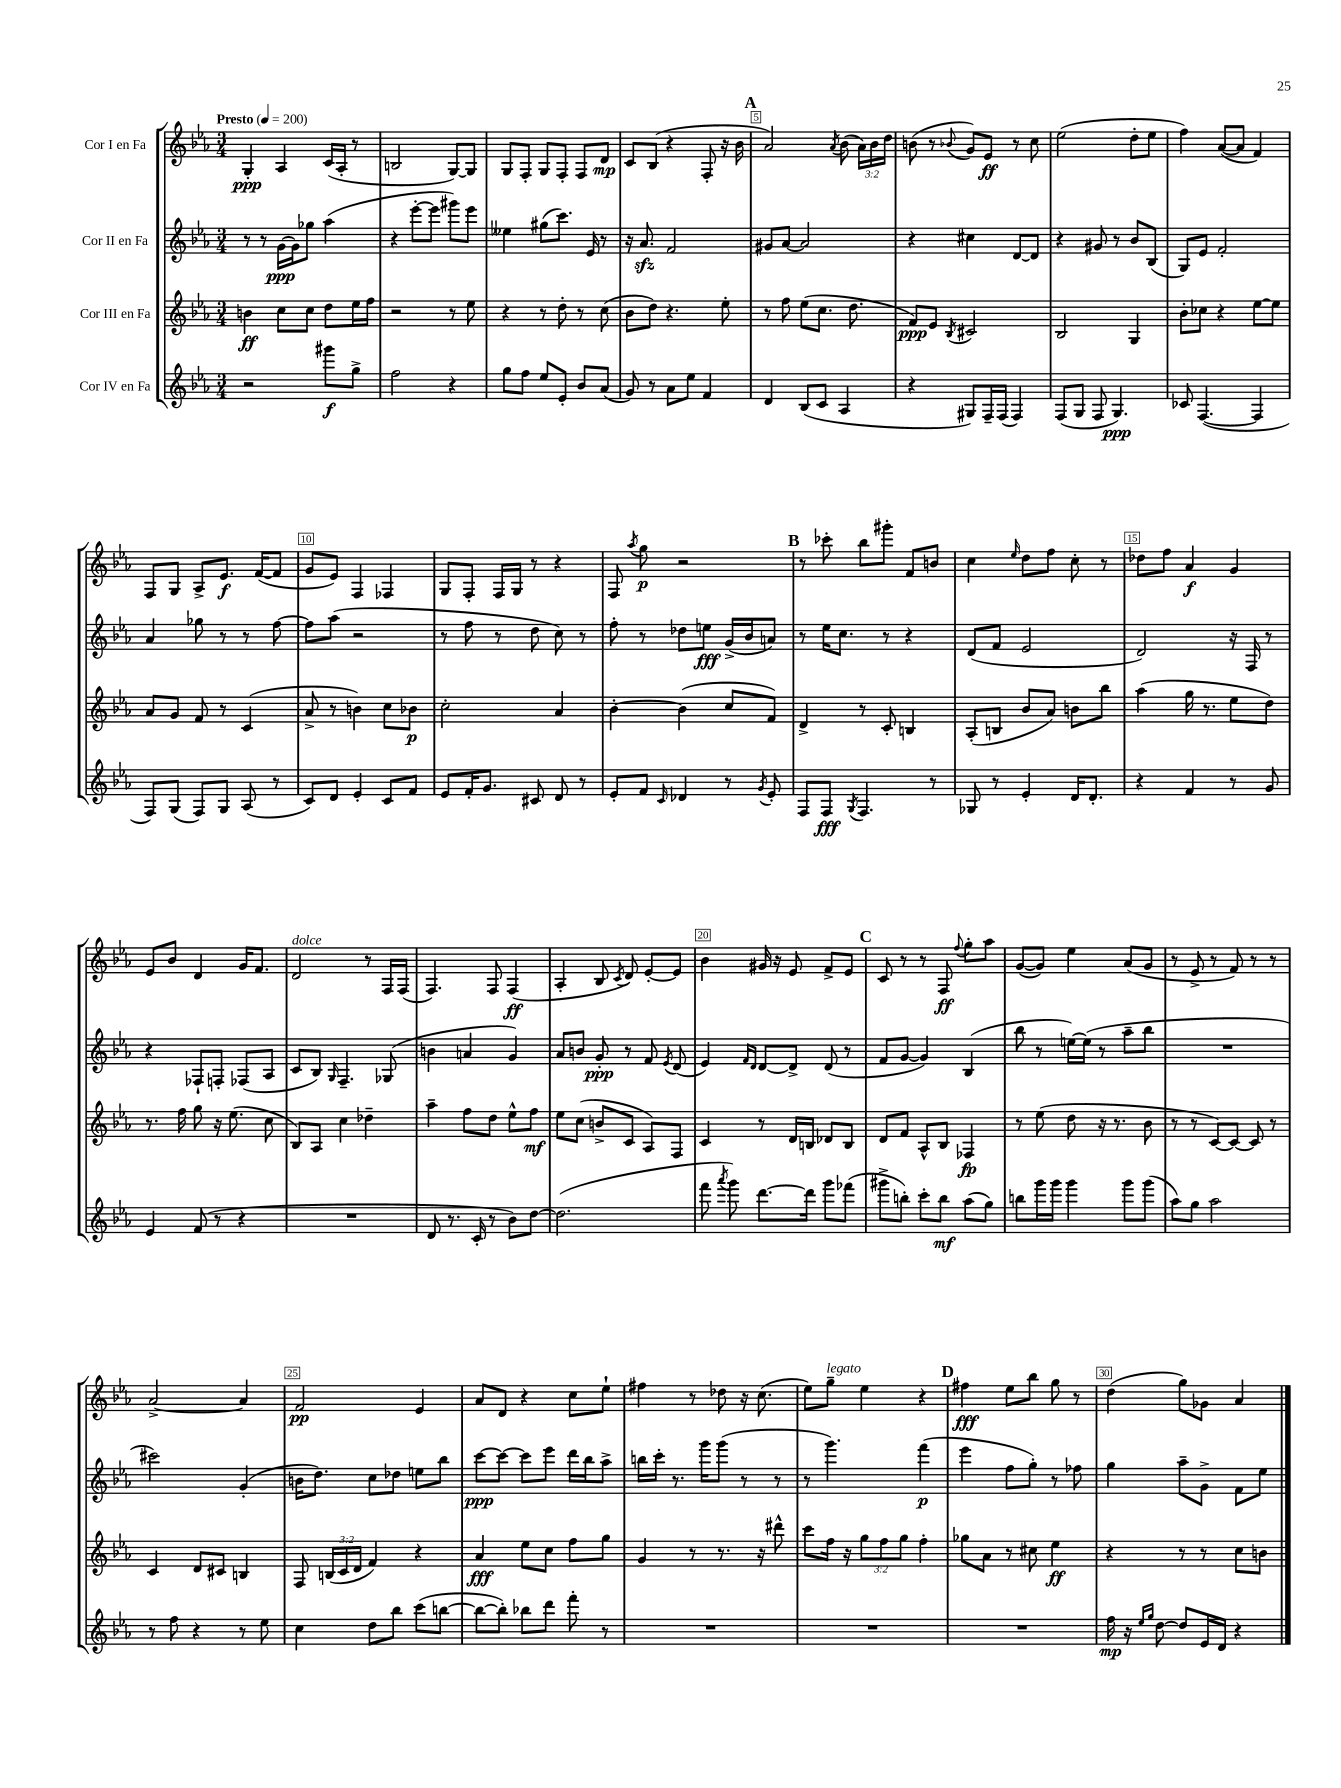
<<
\new StaffGroup <<
\new Staff = "s0" \with { instrumentName = "Cor I en Fa" } {
    \clef treble \key ees \major \numericTimeSignature \time 3/4 \override Staff.TupletNumber.text = #tuplet-number::calc-fraction-text \tempo "Presto" 4 = 200
    \autoBeamOff g4-.\ppp aes4 c'16[( aes16]-. r8 |
    b2 g8[~) g8] |
    g8[ f8]-. g8[ f8]-. f8[ d'8]\mp |
    c'8[ bes8]( r4 f8-. r16 bes'16 |
    \mark \markup { \bold "A" } aes'2) \acciaccatura { aes'8 } bes'8( \tuplet 3/2 { aes'16[) bes'16 d''16] } |
    b'8( r8 \appoggiatura { bes'8 } g'8[) ees'8]\ff r8 c''8 |
    ees''2( d''8[-. ees''8] |
    f''4) aes'8[~( aes'8] f'4) |
    f8[ g8] aes8[-> ees'8.]\f f'16[~( f'8] |
    g'8[ ees'8]) f4 fes4 |
    g8[ f8]-. f16[ g16] r8 r4 |
    f8 \acciaccatura { aes''8 } g''8\p r2 |
    \mark \markup { \bold "B" } r8 ces'''8-. bes''8[ gis'''8]-. f'8[ b'8] |
    c''4 \grace { ees''16 } d''8[ f''8] c''8-. r8 |
    des''8[ f''8] aes'4\f g'4 |
    ees'8[ bes'8] d'4 g'16[ f'8.] |
    d'2^\markup { \italic "dolce" } r8 f16[ f16]( |
    f4.) f8 f4\ff( |
    aes4-. bes8 \acciaccatura { c'8 } d'8) ees'8[~-. ees'8] |
    bes'4 gis'16 r16 ees'8 f'8[-> ees'8] |
    \mark \markup { \bold "C" } c'8 r8 r8 f8\ff \appoggiatura { f''8 } g''8[-. aes''8] |
    g'8[~( g'8]) ees''4 aes'8[( g'8] |
    r8 ees'8-> r8 f'8) r8 r8 |
    aes'2~-> aes'4 |
    f'2\pp ees'4 |
    aes'8[ d'8] r4 c''8[ ees''8]-! |
    fis''4 r8 des''8 r16 c''8.( |
    ees''8[) g''8]--^\markup { \italic "legato" } ees''4 r4 |
    \mark \markup { \bold "D" } fis''4\fff ees''8[ bes''8] g''8 r8 |
    d''4( g''8[) ges'8] aes'4 \bar "|." |
}
\new Staff = "s1" \with { instrumentName = "Cor II en Fa" } {
    \clef treble \key ees \major \numericTimeSignature \time 3/4
    \autoBeamOff r8 r8 g'16[~\ppp g'16 ges''8] aes''4( |
    r4 ees'''8[~-. ees'''8] gis'''8[) ees'''8] |
    eeses''4 gis''8[( c'''8.]) ees'16 r8 |
    r16 aes'8.\sfz f'2 |
    \mark \markup { \bold "A" } gis'8[ aes'8]~ aes'2 |
    r4 cis''4 d'8[~ d'8] |
    r4 gis'8 r8 bes'8[ bes8]( |
    g8[) ees'8] f'2-. |
    aes'4 ges''8 r8 r8 f''8~ |
    f''8[ aes''8]( r2 |
    r8 f''8 r8 d''8 c''8) r8 |
    f''8-. r8 des''8[ e''8]\fff g'16[->( bes'16 a'8]) |
    \mark \markup { \bold "B" } r8 ees''16[ c''8.] r8 r4 |
    d'8[( f'8] ees'2 |
    d'2) r16 f16 r8 |
    r4 fes8[-! f8]-. fes8[( aes8] |
    c'8[ bes8]) \grace { g16 } f4.-- ges8( |
    b'4 a'4 g'4) |
    aes'8[ b'8] g'8-.\ppp r8 f'8 \acciaccatura { ees'8 } d'8( |
    ees'4) \grace { f'16[ d'16] } d'8[~ d'8]-> d'8( r8 |
    \mark \markup { \bold "C" } f'8[ g'8]~ g'4) bes4( |
    bes''8 r8 e''16[~) e''16]( r8 aes''8[-- bes''8] |
    R2. |
    cis'''2) g'4-.( |
    b'16[ d''8.]) c''8[ des''8] e''8[ bes''8] |
    c'''8[~\ppp c'''8]~ c'''8[ ees'''8] d'''16[ bes''16 aes''8]-> |
    b''16[ c'''16]-. r8. g'''16[ g'''8]( r8 r8 |
    r8 g'''4.) f'''4\p( |
    \mark \markup { \bold "D" } ees'''4 f''8[ g''8]-.) r8 fes''8 |
    g''4 aes''8[-- g'8]-> f'8[ ees''8] \bar "|." |
}
\new Staff = "s2" \with { instrumentName = "Cor III en Fa" } {
    \clef treble \key ees \major \numericTimeSignature \time 3/4 \override Staff.TupletNumber.text = #tuplet-number::calc-fraction-text
    \autoBeamOff b'4\ff c''8[ c''8] d''8[ ees''16 f''16] |
    r2 r8 ees''8 |
    r4 r8 d''8-. r8 c''8( |
    bes'8[ d''8]) r4. ees''8-. |
    \mark \markup { \bold "A" } r8 f''8 ees''8[( c''8.] d''8. |
    f'8[\ppp) ees'8] \acciaccatura { bes8 } cis'2 |
    bes2 g4 |
    bes'8[-. ces''8] r4 ees''8[~ ees''8] |
    aes'8[ g'8] f'8 r8 c'4( |
    aes'8-> r8 b'4) c''8[ bes'8]\p |
    c''2-. aes'4 |
    bes'4~-. bes'4( c''8[ f'8]) |
    \mark \markup { \bold "B" } d'4-> r8 c'8-. b4 |
    aes8[-.( b8] bes'8[ aes'8]) b'8[ bes''8] |
    aes''4( g''16 r8. ees''8[ d''8]) |
    r8. f''16 g''8 r16 ees''8.( c''8 |
    bes8[) aes8] c''4 des''4-- |
    aes''4-- f''8[ d''8] ees''8[-^ f''8]\mf |
    ees''8[ c''8]( b'8[-> c'8] aes8[) f8] |
    c'4 r8 d'16[ b16] des'8[ b8] |
    \mark \markup { \bold "C" } d'8[ f'8] aes8[-^ bes8] fes4\fp |
    r8 ees''8( d''8 r16 r8. bes'8 |
    r8 r8 c'8[~) c'8]~ c'8 r8 |
    c'4 d'8[ cis'8] b4 |
    f8 \tuplet 3/2 { b16[( c'16 d'16] } f'4) r4 |
    aes'4\fff ees''8[ c''8] f''8[ g''8] |
    g'4 r8 r8. r16 dis'''8-^ |
    c'''8[ f''16] r16 \tuplet 3/2 { g''8[ f''8 g''8] } f''4-. |
    \mark \markup { \bold "D" } ges''8[ aes'8] r8 cis''8 ees''4\ff |
    r4 r8 r8 c''8[ b'8] \bar "|." |
}
\new Staff = "s3" \with { instrumentName = "Cor IV en Fa" } {
    \clef treble \key ees \major \numericTimeSignature \time 3/4
    \autoBeamOff r2 gis'''8[\f g''8]-> |
    f''2 r4 |
    g''8[ f''8] ees''8[ ees'8]-. bes'8[ aes'8]( |
    g'8) r8 aes'8[ ees''8] f'4 |
    \mark \markup { \bold "A" } d'4 bes8[( c'8] aes4 |
    r4 gis8[) f16-- f16]( f4) |
    f8[( g8] f8 g4.\ppp) |
    ces'8 f4.~( f4 |
    f8[) g8]( f8[) g8] aes8( r8 |
    c'8[) d'8] ees'4-. c'8[ f'8] |
    ees'8[ f'16-. g'8.] cis'8 d'8 r8 |
    ees'8[-. f'8] \grace { c'16 } des'4 r8 \acciaccatura { g'8 } ees'8-. |
    \mark \markup { \bold "B" } f8[ f8]\fff \acciaccatura { g8 } f4. r8 |
    ges8 r8 ees'4-. d'16[ d'8.]-. |
    r4 f'4 r8 g'8 |
    ees'4 f'8( r8 r4 |
    R2. |
    d'8 r8. c'16-. r8 bes'8[) d''8]~ |
    d''2.( |
    f'''8 \acciaccatura { aes'''8 } g'''8) d'''8.[~ d'''16] g'''8[ fes'''8]( |
    \mark \markup { \bold "C" } gis'''8[-> b''8]-.) c'''8[-. b''8]\mf aes''8[( g''8]) |
    b''8[ g'''16 g'''16] g'''4 g'''8[ g'''8]( |
    aes''8[) g''8] aes''2 |
    r8 f''8 r4 r8 ees''8 |
    c''4 d''8[ bes''8] c'''8[( b''8]~ |
    b''8[~ b''8]-.) bes''8[ d'''8] f'''8-. r8 |
    R2. |
    R2. |
    \mark \markup { \bold "D" } R2. |
    f''16\mp r16 \grace { ees''16[ g''16] } d''8~ d''8[ ees'16 d'16] r4 \bar "|." |
}
>>
>>
\layout { \context { \Score \override BarNumber.break-visibility = ##(#f #t #t) barNumberVisibility = #(every-nth-bar-number-visible 5) \override BarNumber.stencil = #(make-stencil-boxer 0.1 0.3 ly:text-interface::print) } }
